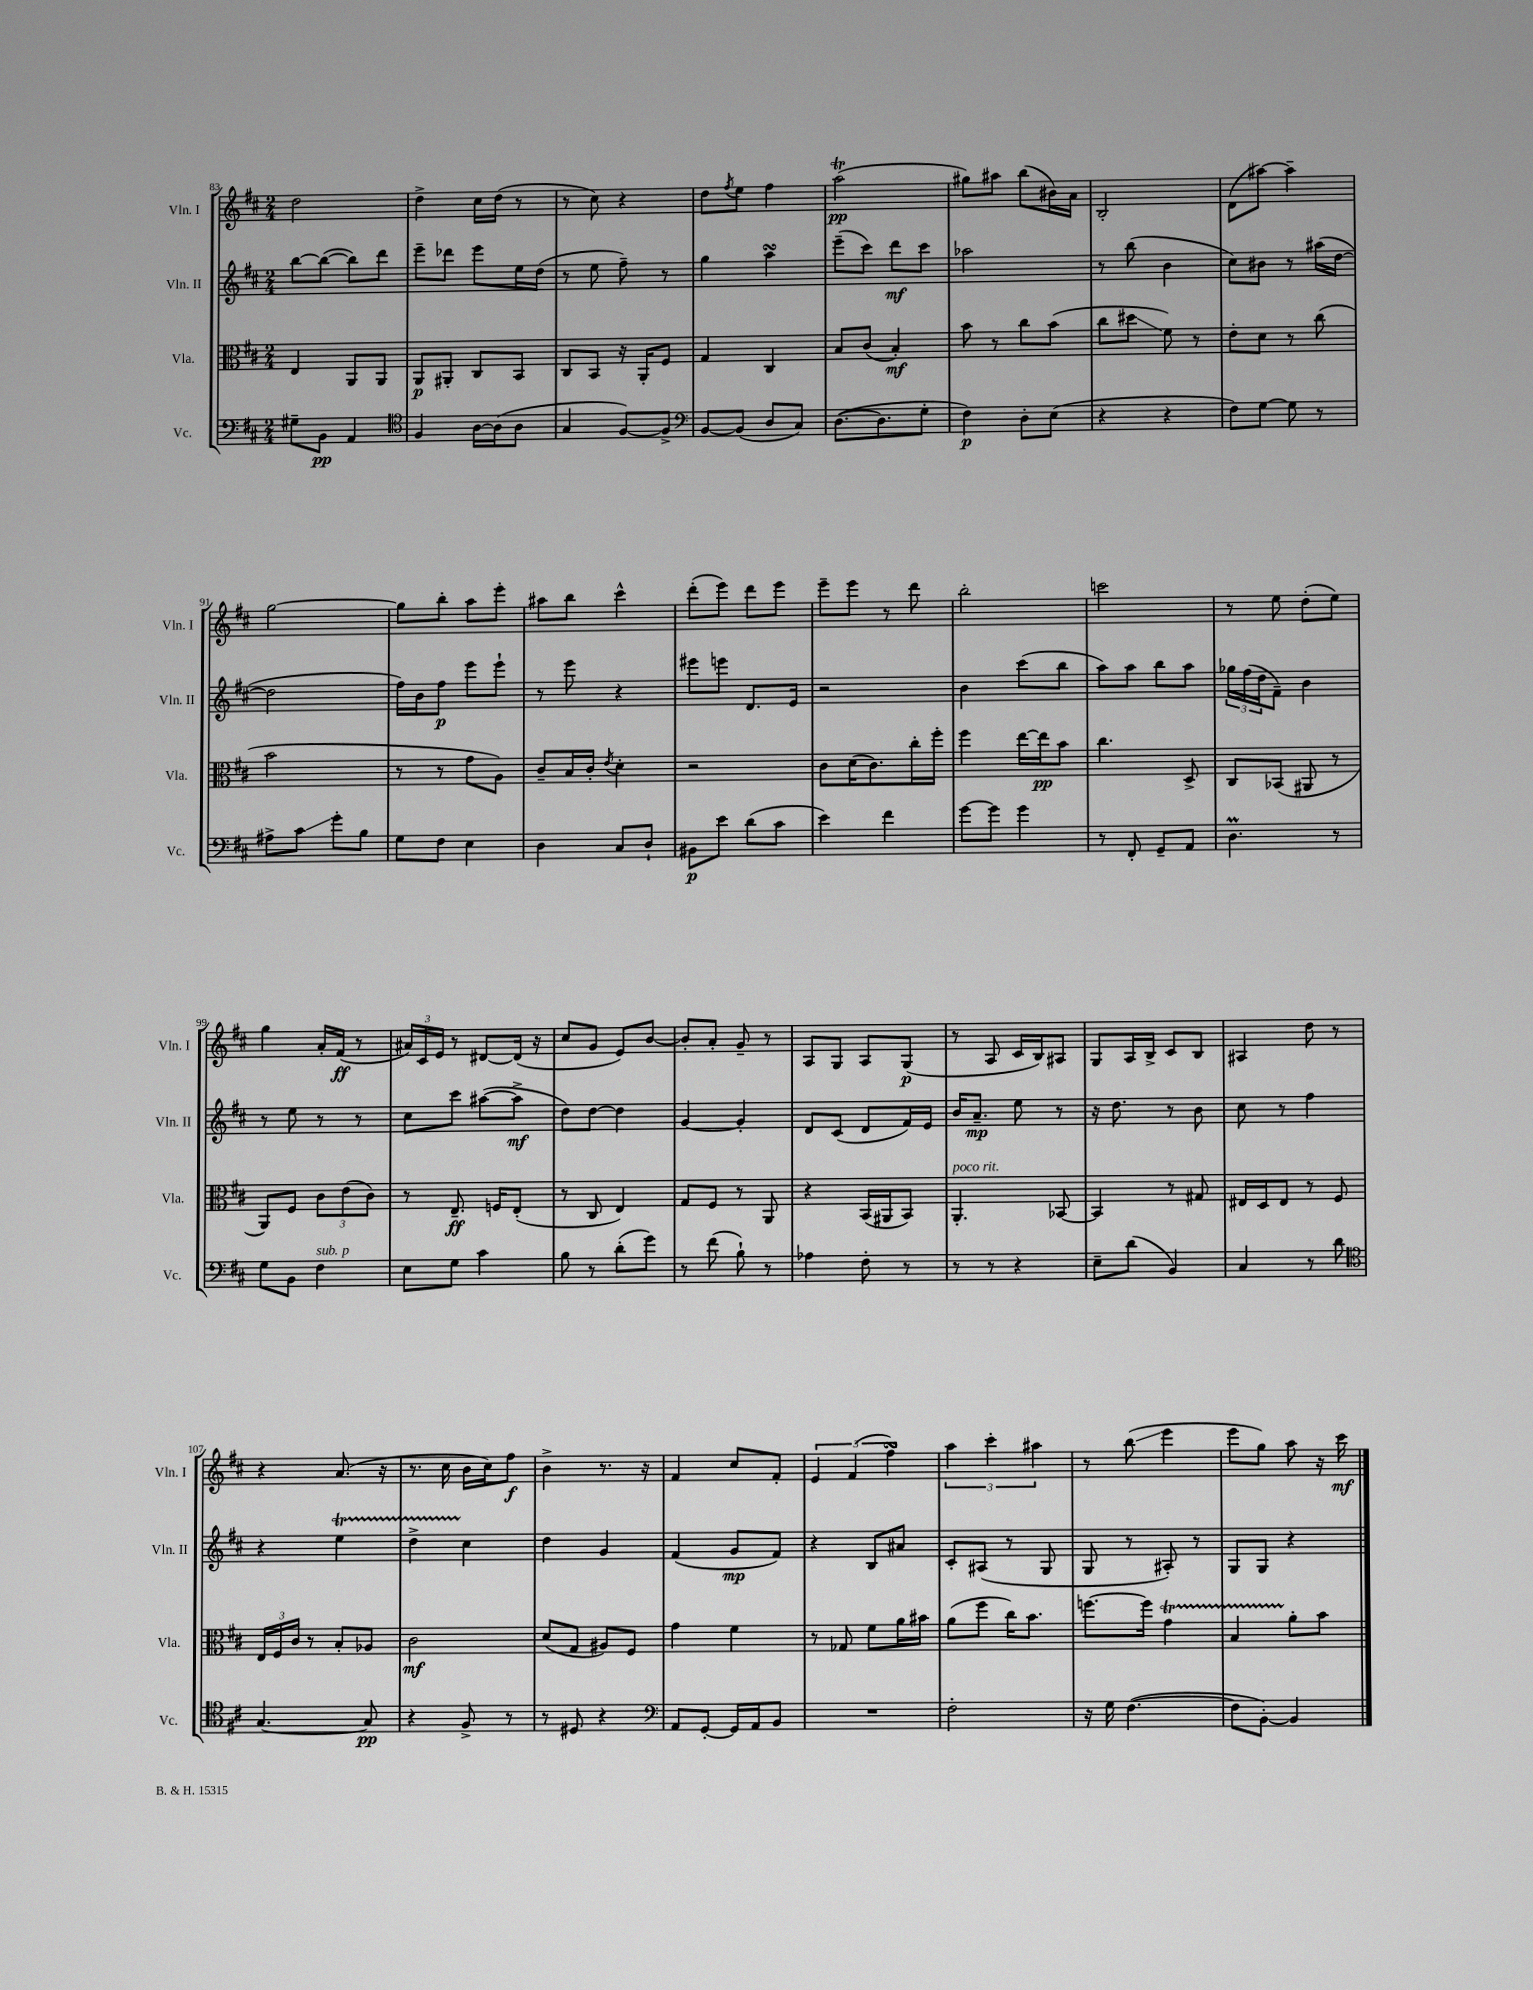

**kern	**kern	**kern	**kern
*staff4	*staff3	*staff2	*staff1
*clefF4	*clefC3	*clefG2	*clefG2
*k[f#c#]	*k[f#c#]	*k[f#c#]	*k[f#c#]
*M2/4	*M2/4	*M2/4	*M2/4
8G#~	4E	[8bb	2dd
8BB	.	(8bb_	.
4AA	8AA	8bb])	.
.	8AA	8ddd	.
=	=	=	=
*clefC4	*	*	*
4F#	8AA	8eee~	4dd^
.	8AA#'	8ddd-	.
[16A	8C#	8eee	16cc#
(16A]	.	.	(16dd
8A	8BB	16ee	8r
.	.	(16dd	.
=	=	=	=
4G	8C#	8r	8r
.	8BB	8ee	8cc#)
[8F#)	16r	8ff#~)	4r
.	16AA'	.	.
8F#^]	8F#	8r	.
=	=	=	=
*clefF4	*	*	*
[8BB	4G	4gg	8dd
.	.	.	8qff#
(8BB]	.	.	8ee
8D	4C#	4aa	4ff#
8C#)	.	.	.
=	=	=	=
([8.D	8B	(8eee~	(2aa
.	(8c#	8ccc#)	.
8.D]	.	.	.
.	4B')	8ddd	.
8G'	.	8ccc#	.
=	=	=	=
4F#)	8b	2aa-	8gg#)
.	8r	.	8aa#
8D'	8cc#	.	(8bb
(8E	(8b	.	16b#)
.	.	.	16a
=	=	=	=
4r	8cc#	8r	2B'
.	8dd#	(8bb	.
4r	8f#)	4b	.
.	8r	.	.
=	=	=	=
8F#)	8e'	8cc#)	(8d
[8G	8d	8b#	[8aa#)
8G]	8r	8r	4aa#~]
8r	(8cc#	(16aa#	.
.	.	[16dd	.
=	=	=	=
8A#^	2b	2dd]	[2gg
8c#	.	.	.
8g'	.	.	.
8B	.	.	.
=	=	=	=
8G	8r	16ff#)	8gg]
.	.	16b	.
8F#	8r	8ff#	8bb'
4E	8g	8eee	8aa
.	8A)	8eee`	8eee'
=	=	=	=
4D	8c#~	8r	8aa#
.	16B	8eee	8bb
.	16c#'	.	.
.	8qe	.	.
8C#	4d'	4r	4ccc#^^
8D`	.	.	.
=	=	=	=
8BB#	2r	8eee#	(8ddd'
8e	.	8eee	8eee)
(8d	.	8.d	8ddd
8c#	.	.	8eee
.	.	16e	.
=	=	=	=
4e)	8c#	2r	8eee~
.	(16d	.	8eee
.	8.c#)	.	.
4f#	.	.	8r
.	16cc#'	.	8ddd
.	16ff#'	.	.
=	=	=	=
[8g	4ff#	4b	2bb'
8g]	.	.	.
4g	[16ee	(8ccc#	.
.	16ee]	.	.
.	8b	8bb	.
=	=	=	=
8r	4.cc#	8aa)	2ccc
8FF#'	.	8aa	.
8GG~	.	8bb	.
8AA	8D^	8aa	.
=	=	=	=
4.D	8C#	24gg-	8r
.	.	(24ff#	.
.	.	24dd	.
.	(8BB-	8f#~)	8ee
.	8AA#	4b	(8dd'
8r	8r	.	8ee)
=	=	=	=
8G	8AA)	8r	4gg
8BB	8F#	8ee	.
4F#	12c#	8r	16a'
.	.	.	(16f#
.	(12e	.	.
.	.	8r	8r
.	12c#)	.	.
=	=	=	=
8E	8r	8cc#	24a#)
.	.	.	24c#
.	.	.	24e
8G	8.E~	8ccc#	8r
4c#	.	([8aa#	[8d#
.	16F	.	.
.	(8E'	8aa#^]	(16d#]
.	.	.	16r
=	=	=	=
8B	8r	8dd)	8cc#
8r	8C#	[8dd	8g
(8d'	4E)	4dd]	8e)
8g)	.	.	[8b
=	=	=	=
8r	8G	[4g	8b']
(8f#	8F#	.	8a'
8B`)	8r	4g']	8g~
8r	8AA	.	8r
=	=	=	=
4A-	4r	8d	8A
.	.	(8c#	8G
8F#'	(16BB	8d	8A
.	16AA#	.	.
8r	8BB)	16f#)	(8G
.	.	16e	.
=	=	=	=
8r	4.AA'	16b	8r
.	.	8.a~	.
8r	.	.	8A
4r	.	8ee	16c#
.	.	.	16B)
.	[8BB-	8r	8A#
=	=	=	=
8E~	4BB-]	16r	8G
.	.	8.dd	.
(8d	.	.	16A
.	.	.	16B^
4BB)	8r	8r	8c#
.	8G#	8b	8B
=	=	=	=
4C#	16E#	8cc#	4A#
.	16D	.	.
.	8E#	8r	.
8r	8r	4ff#	8dd
8d	8F#	.	8r
=	=	=	=
*clefC4	*	*	*
[4.G	24E	4r	4r
.	24F#	.	.
.	24c#	.	.
.	8r	.	.
.	8B'	4ee	(8.a
8G]	8A-	.	.
.	.	.	16r
=	=	=	=
4r	2c#	4dd^	8.r
.	.	.	16cc#
8F#^	.	4cc#	16b
.	.	.	16cc#)
8r	.	.	8ff#
=	=	=	=
8r	(8d	4dd	4b^
8D#	8G	.	.
4r	8A#)	4g	8.r
.	8F#	.	.
.	.	.	16r
=	=	=	=
*clefF4	*	*	*
8AA	4g	(4f#	4f#
[8GG'	.	.	.
16GG]	4f#	8g	8cc#
16AA	.	.	.
8BB	.	8f#)	8f#'
=	=	=	=
2r	8r	4r	6e
.	8G-	.	.
.	.	.	(6f#
.	8f#	8B	.
.	.	.	6ff#)
.	16a	8a#	.
.	16b#	.	.
=	=	=	=
2F#'	(8a	8c#'	6aa
.	8ff#	(8A#	.
.	.	.	6ccc#'
.	16cc#)	8r	.
.	8.b	.	.
.	.	.	6aa#
.	.	8G	.
=	=	=	=
16r	[8.ff	8G	8r
16G	.	.	.
([4.F#	.	8r	(8bb
.	16ff]	.	.
.	4g	8A#')	4eee
.	.	8r	.
=	=	=	=
8F#]	4B	8G	8eee
[8BB')	.	8G	8gg)
4BB]	8a'	4r	8aa
.	8b	.	16r
.	.	.	16ccc#
==	==	==	==
*-	*-	*-	*-
